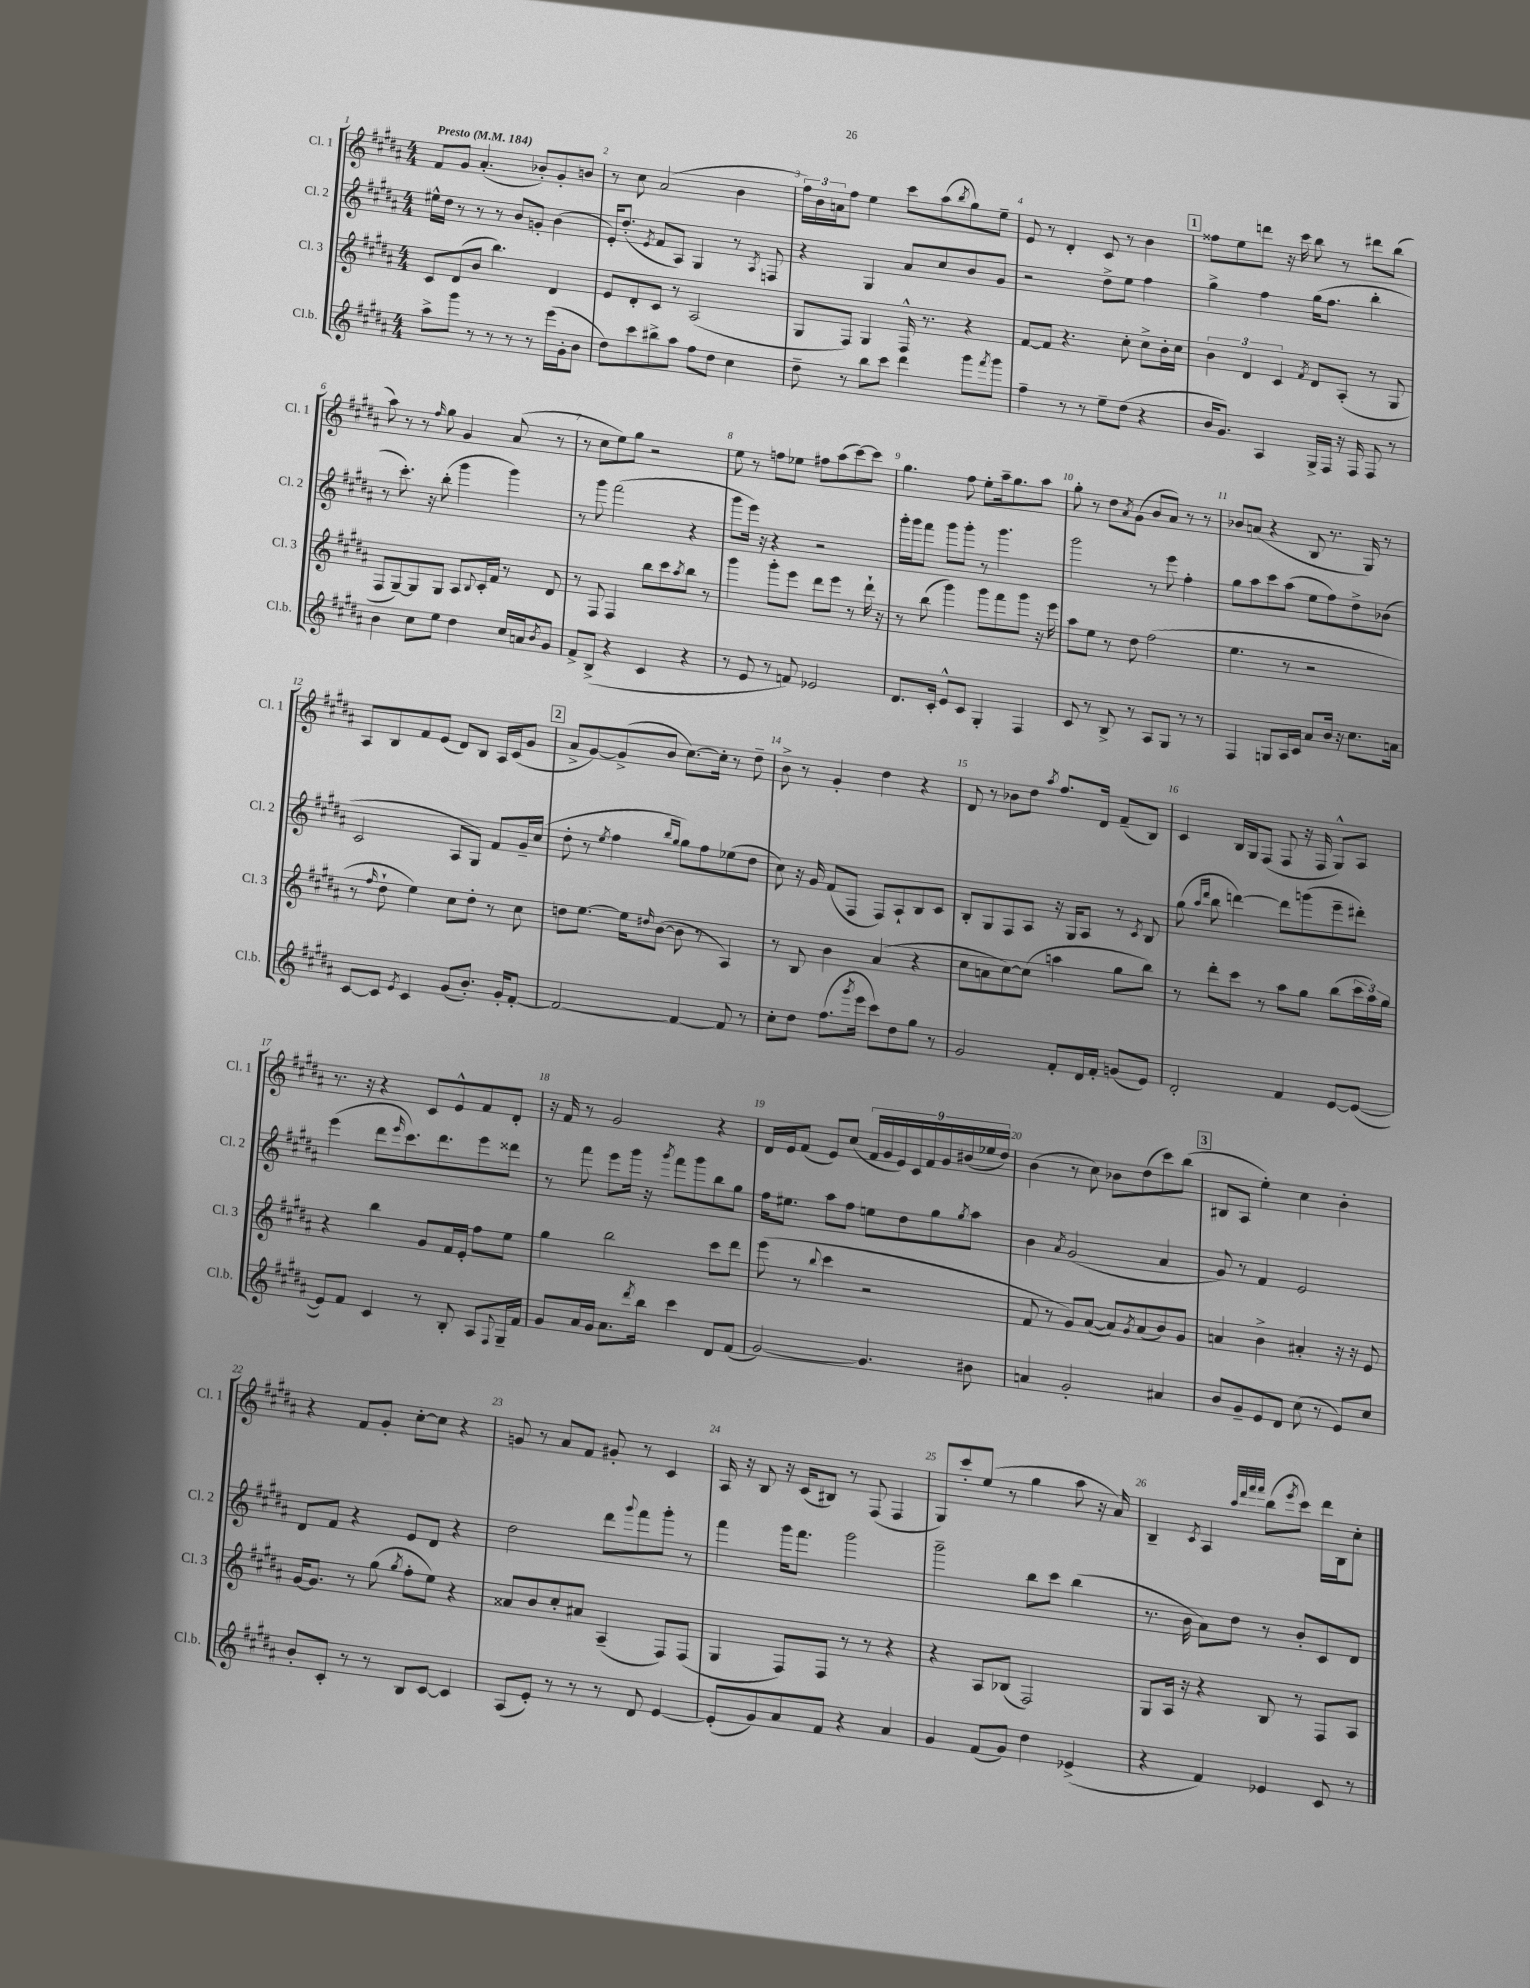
<<
\new StaffGroup <<
\new Staff = "s0" \with { instrumentName = "Cl. 1" shortInstrumentName = "Cl. 1" } {
    \clef treble \key b \major \numericTimeSignature \time 4/4 \tempo "Presto" 4 = 184
    fis'8 gis'8 ais'4.-.( bes'8-.) gis'8-. b'8 |
    r8 cis''8 ais'2( b'4 |
    \tuplet 3/2 { fis''16) b'16 a'16 } fis''8 e''4 cis'''8 ais''8( \acciaccatura { b''8 } gis''8) e''8-- |
    e'8 r8 dis'4-. cis'8 r8 b'4 |
    \mark \markup { \box "1" } fisis''8 e''8 d'''8 r16 cis'''16 b''8 r8 dis'''8 b''8( |
    ais''8) r8 r8 \grace { fis''16 } gis''8 gis'4 ais'8( r8 |
    r8 cis''8 e''8) gis''8 r2 |
    e''8 r8 f''8 ees''8 fis''8 ais''8( cis'''8~) cis'''8 |
    gis''4. fis''8 e''8-. ais''16-- gis''8. ais''8 |
    gis''8-. r8 dis''8 \acciaccatura { ais'8 } gis'8( b'8 ais'8) r8 r8 |
    bes'8 a'8( r4 b8 r8. gis16) r8 |
    ais8 b8 fis'8 e'8( dis'8) b8 ais16 cis'16( gis'8 |
    \mark \markup { \box "2" } ais'8-> gis'8~) gis'8->( b'8 cis''8.~) cis''16-. r8 dis''8-- |
    b'8-> r8 gis'4-. dis''4 r4 |
    dis'8 r8 bes'8 dis''8 \acciaccatura { ais''8 } fis''8. dis'16 fis'8--( b8) |
    cis'4 b16 gis16 fis8( fis8 r16 fis16 gis8-^) ais8 |
    r8. r16 r4 cis'8 e'8-^ fis'8 dis'8-. |
    r16 fis'16 r8 gis'2 r4 |
    dis'16 e'16 fis'8( e'8) cis''8( \tuplet 9/8 { fis'16 gis'16 e'16) cis'16 fis'16 gis'16 bis'16( ees''16 dis''16) } |
    b'4( r8 cis''8) bes'8 dis''8( cis'''8) b''8( |
    \mark \markup { \box "3" } bis8 ais8 e''4-.) cis''4 b'4-. |
    r4 fis'8 gis'8-. cis''8~-. cis''8 r4 |
    g'8 r8 ais'8 fis'8 gis'8-. r8 cis'4 |
    ais16 r16 b8 r16 cis'16( bis8) r8 fis8( fis4 |
    gis8) cis'''8-. e''8( r8 gis''4 ais''8 r16 ais'16) |
    b4-- \acciaccatura { cis'8 } ais4 \grace { ais''32 dis'''32 fis'''32 fis'''32 } b''8( \acciaccatura { e'''8 } cis'''8) dis'''16 b16 cis''8-. \bar "|." |
}
\new Staff = "s1" \with { instrumentName = "Cl. 2" shortInstrumentName = "Cl. 2" } {
    \clef treble \key b \major \numericTimeSignature \time 4/4
    eis''16-^ dis''16 r8 r8 r8 b'8 g'8-. b'4( |
    e'16-.) dis''8.-.( \acciaccatura { e'8 } fis'8 ais8) gis4 r8 \acciaccatura { ais8 } f8 |
    r4 gis4 ais'8 cis''8 b'8 gis'8 |
    r2 dis''8-> e''8 fis''4 |
    \mark \markup { \box "1" } gis''4-> fis''4 gis''16( fis''8. b''4-. |
    r8 cis'''8.-.) r16 b''8-.( gis'''4 gis'''4) |
    r8 gis'''8 fis'''2( r4 |
    gis'''8 e'''16) r16 r4 r2 |
    gis'''16-. gis'''16 fis'''8 gis'''8 gis'''8-. r8 gis'''4. |
    gis'''2 r8 e'''8 fis''4-. |
    gis''8 ais''8 cis'''8 ais''8( e''8 fis''8) dis''8-> bes'8( |
    cis'2 ais8 gis8) fis'8 gis'16-- cis''16( |
    \mark \markup { \box "2" } dis''8-. r8 \acciaccatura { e''8 } fis''4 \grace { b''16 gis''16 } gis''8) fis''8 ees''8( dis''8 |
    cis''8) r16 gis'16 fis'8( fis8 fis8) ais8-! b8 cis'8 |
    b8-. gis8 fis8 ais8 r16 gis16 ais8 r8 \acciaccatura { cis'8 } b8 |
    gis''8( \grace { ais''16 dis'''16 } b''8 d'''4~) d'''8 g'''8( e'''8-- dis'''8-.) |
    e'''4( dis'''8 \grace { e'''16 } cis'''8.) dis'''8. e'''8 disis'''8 |
    r8 fis'''8 e'''8 gis'''16 r16 \acciaccatura { gis'''8 } fis'''8 gis'''8 b''8 gis''8 |
    fis''16 eis''8. ais''8 fis''8 e''8 dis''8 gis''8 \acciaccatura { gis''8 } ais''8 |
    b'4 \acciaccatura { ais'8 } gis'2( ais'4 |
    \mark \markup { \box "3" } gis'8) r8 fis'4 e'2 |
    dis'8 fis'8 r4 e'8 dis'8 r4 |
    dis''2 dis'''8 \appoggiatura { gis'''8 } fis'''8 gis'''8-. r8 |
    fis'''4 gis'''16 fis'''8. gis'''2 |
    gis'''2-- b''8 cis'''8 b''4( |
    r8. b'16 ais'8) dis''8 r8 b'8-. cis'8 dis'8 \bar "|." |
}
\new Staff = "s2" \with { instrumentName = "Cl. 3" shortInstrumentName = "Cl. 3" } {
    \clef treble \key b \major \numericTimeSignature \time 4/4
    cis'8 dis'8( b'8 b''4.) dis'4 |
    e'8 dis'8-. cis'8 r8 ais2( |
    gis8 fis8) gis4 fis16-^ r8. r4 |
    fis'8~ fis'8 r4. cis''8-. cis''8-> b'16-. cis''16 |
    \mark \markup { \box "1" } \tuplet 3/2 { b'4 dis'4 cis'4 } \acciaccatura { fis'8 } dis'8 ais8-.( r8 gis8 |
    fis8 gis8~--) gis8 gis8 ais8 \appoggiatura { b8 } cis'16-. fis'16 r8 dis'8 |
    r8 fis8 fis4 b''8 cis'''8 \acciaccatura { ais''8 } b''8 r8 |
    gis'''4 gis'''8-. e'''8 dis'''8 e'''8 r8 dis'''16-! r16 |
    r8 b''8( gis'''4) gis'''8 fis'''8 gis'''8 r16 e'''16 |
    ais''8 e''8 r8 dis''8 fis''2( |
    e''4. r8 r2 |
    r8 \grace { fis''16 } dis''8-! e''4) cis''8 dis''8-. r8 cis''8 |
    \mark \markup { \box "2" } d''8 e''8.~ e''16 \grace { dis''16 } b'8~( b'8 r8 ais4) |
    r8 b8 b'4 ais'4( r4 |
    cis''8 a'8 cis''8~) cis''8( a''4 gis''8 b''8) |
    r8 dis'''8-. cis'''8 r8 ais''8 gis''8 b''8( \tuplet 3/2 { cis'''16 ais''16) gis''16 } |
    r4 b''4 gis'8 fis'16 e'16-. fis''8 e''8 |
    gis''4 b''2 cis'''8 dis'''8 |
    e'''8( r8 \appoggiatura { b''8 } cis'''4 r2 |
    fis'8 r8 gis'8) ais'8~( ais'8) \acciaccatura { gis'8 } ais'8( b'8) gis'8 |
    \mark \markup { \box "3" } a'4 b'4-> ais'4-. r16 r16 e'8 |
    gis'16~ gis'8. r8 gis''8( \acciaccatura { gis''8 } fis''8-. e''8) r4 |
    aisis'8 b'8 cis''8-. ais'8 ais4--( fis8) fis8( |
    gis4 fis8) fis8 r8 r8 r4 |
    r4 ais8 bes8( fis2) |
    gis8 ais16 r16 r4 b8 r8 fis8 ais8 \bar "|." |
}
\new Staff = "s3" \with { instrumentName = "Cl.b." shortInstrumentName = "Cl.b." } {
    \clef treble \key b \major \numericTimeSignature \time 4/4
    ais''8-> gis'''8 r8 r8 r8 r8 e'''16( gis'16-. b'8 |
    dis''8) cis'''8 bis''8-> ais''8 fis''8 dis''8 cis''4 |
    dis''8-- r8 b''8 cis'''8 dis'''4 gis'''8 \acciaccatura { fis'''8 } gis'''8 |
    fis''4-- r8 r8 e''8-- dis''8( r4 |
    \mark \markup { \box "1" } b'16 gis'8.) ais4 gis16-> fis16 r16 fis16 fis8 r8 |
    b'4 cis''8 e''8 dis''4 cis''16 a'16 \acciaccatura { b'8 } gis'8 |
    fis'8-> b8->( r4 cis'4 r4 |
    r8 e'8 r8 f'8) ees'2 |
    dis'8. cis'16-. e'8-^ cis'8 gis4-. fis4 |
    cis'8 r8 b8-> r8 ais8 gis8 r8 r8 |
    fis4 g8 ais16 cis'16 ais'8 b'16 r16 cis''8. a'16 |
    cis'8~ cis'8 \acciaccatura { e'8 } cis'4 gis'8( b'8.-.) gis'16-. fis'8~-. |
    \mark \markup { \box "2" } fis'2~ fis'4~ fis'8 r8 |
    cis''8-. dis''8 fis''8.( \acciaccatura { gis'''8 } e'''16 cis'''8) dis''8 gis''8 r8 |
    gis'2 fis'8-. dis'16 fis'16-. g'8( e'8) |
    dis'2-. fis'4 e'8~ e'8~( |
    e'8) fis'8 cis'4 r8 b8-. ais8 \appoggiatura { fis8 } gis16-- fis'16 |
    gis'8 ais'16 gis'16 ais'8. \acciaccatura { dis'''8 } b''16 cis'''4 dis'8 fis'8( |
    gis'2~) gis'4. bis'8 |
    a'4 gis'2-. ais'4 |
    \mark \markup { \box "3" } b'8 gis'8-- e'8 dis'8 cis''8( r8 e'8) cis''8 |
    b'8-. cis'8-. r8 r8 b8 cis'8~ cis'4 |
    ais8( e'8-.) r8 r8 r8 dis'8 e'4~ |
    e'8-.( gis'8) ais'8 fis'8 r4 ais'4 |
    gis'4 fis'8( gis'8) dis''4 ees'4->( |
    r4 fis'4) ees'4 cis'8 r8 \bar "|." |
}
>>
>>
\layout { \context { \Score \override BarNumber.break-visibility = ##(#f #t #t) barNumberVisibility = #all-bar-numbers-visible } }
